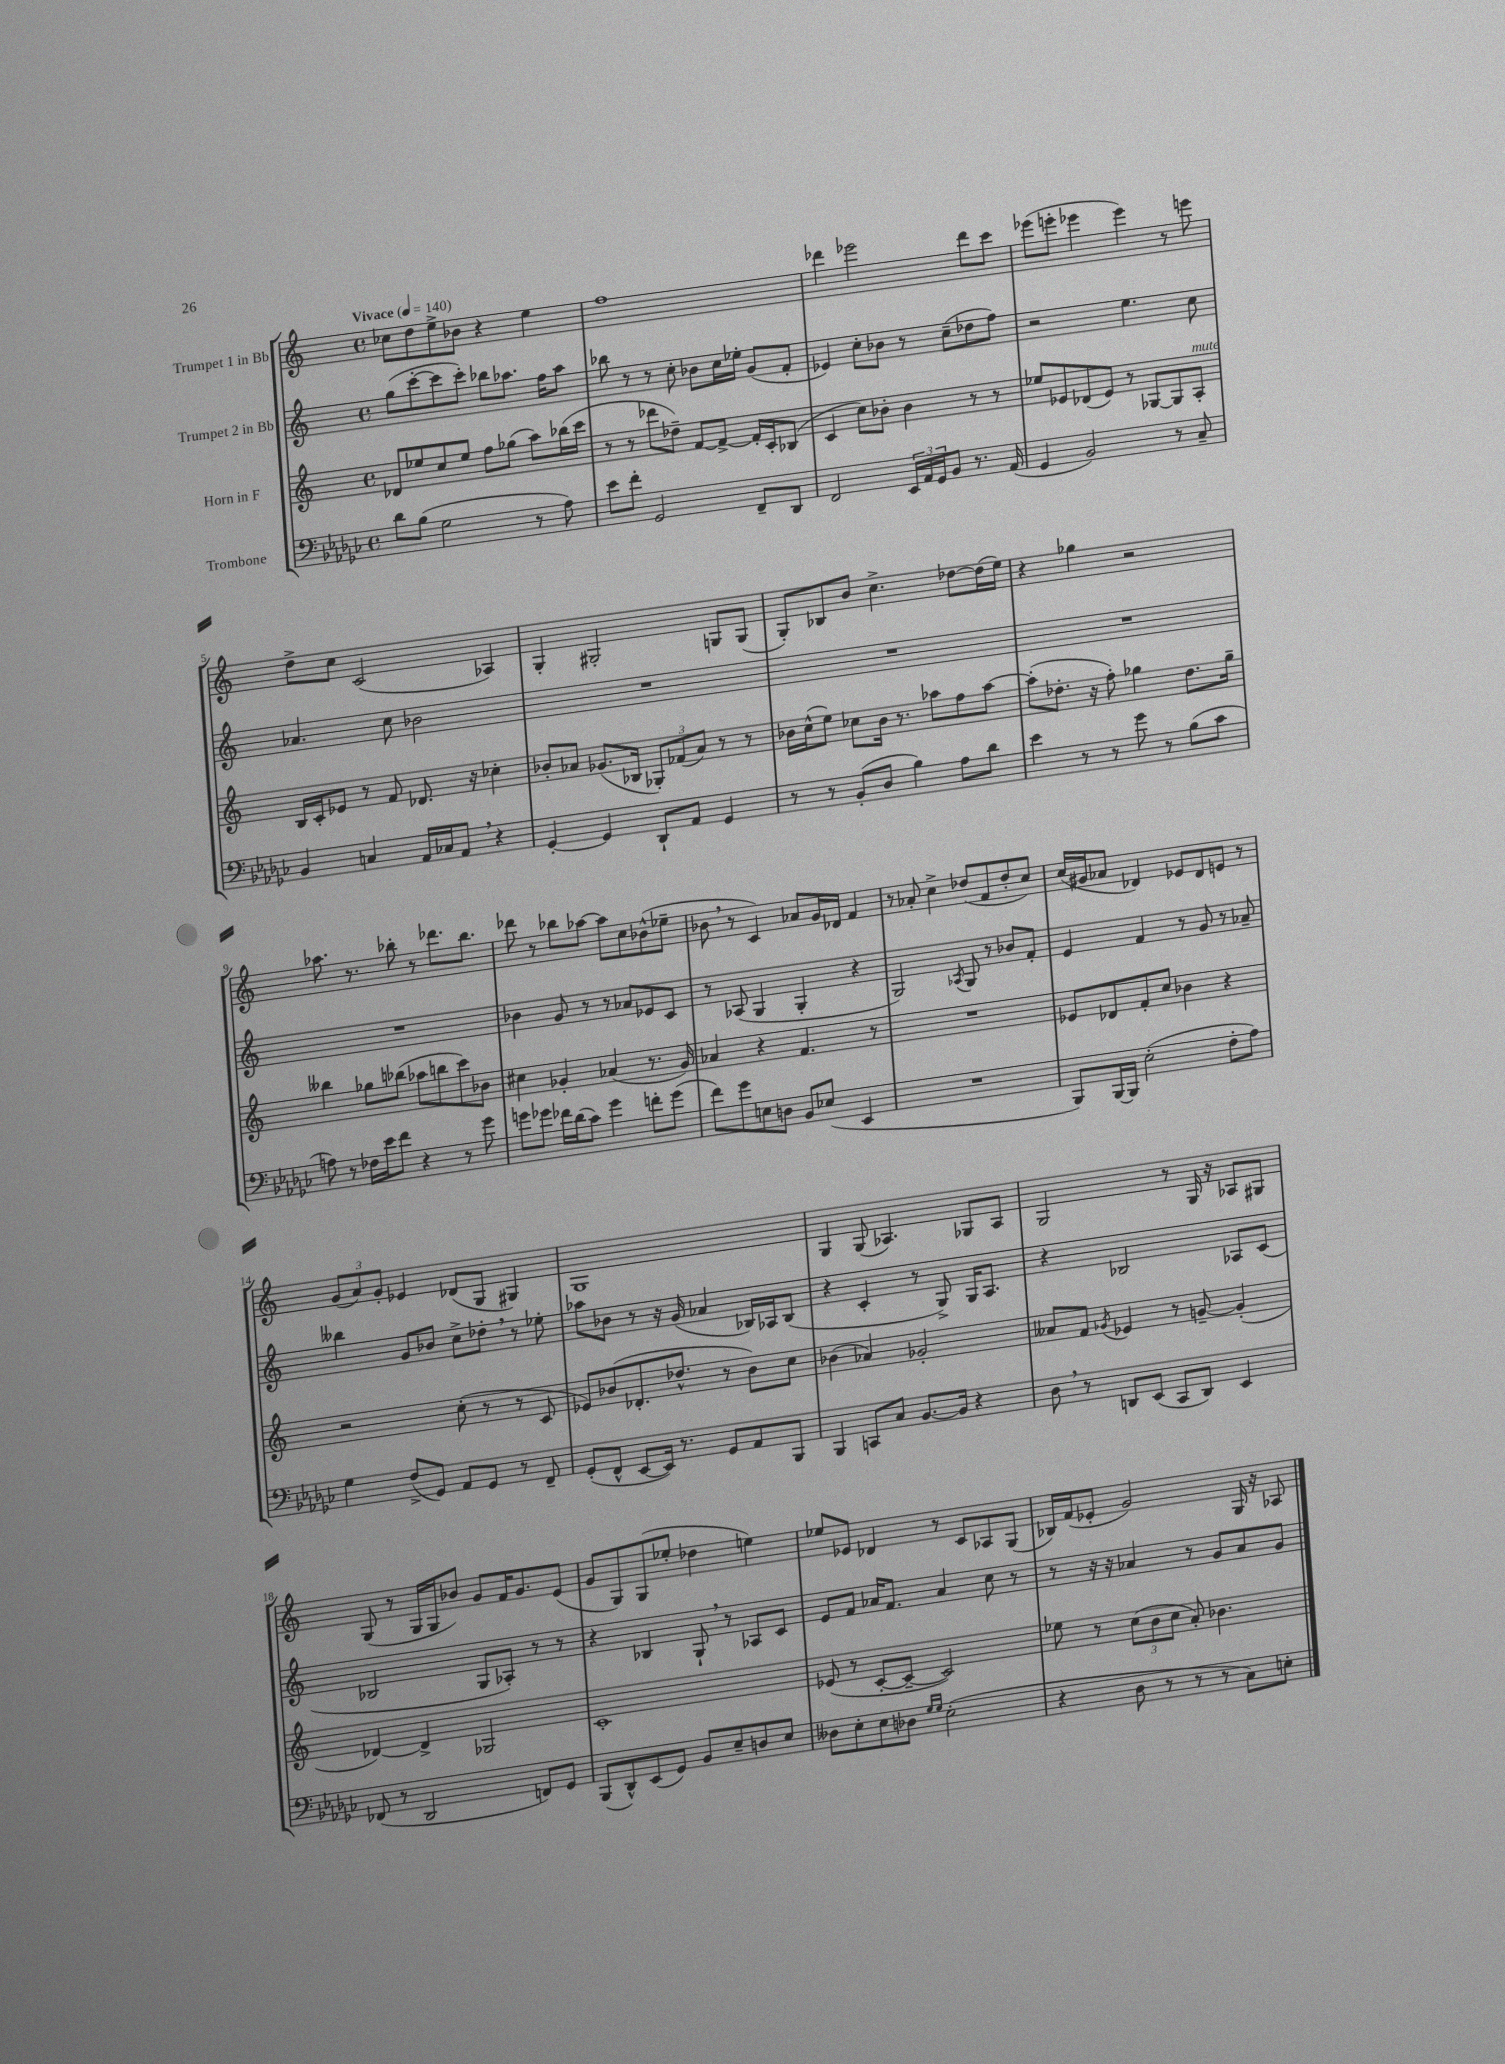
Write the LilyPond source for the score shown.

<<
\new StaffGroup <<
\new Staff = "s0" \with { instrumentName = "Trumpet 1 in Bb" } {
    \clef treble \key c \major \defaultTimeSignature \time 4/4 \tempo "Vivace" 4 = 140
    ces''8 d''8 e''8-> bes'8 r4 e''4 |
    f''1 |
    des'''4 ees'''2 des'''8 c'''8 |
    ees'''8( e'''8-. ees'''4 ees'''4) r8 e'''8 |
    d''8-> c''8 c'2( aes4) |
    g4-. gis2-. g8 g8( |
    g8-.) bes8 b'8 c''4.-> des''8~ des''16( e''16) |
    r4 ges''4 r2 |
    aes''8. r8. bes''8-. r8 des'''8. bes''8. |
    des'''8 r8 bes''8 aes''8~ aes''8 c''8 bes'8-^( ees''8-- |
    bes'8 \breathe r8 c'4) aes'8 g'16 des'16 f'4 |
    r8 aes'8-. c''4-> des''8( f'8 des''8-. c''8) |
    c''16( gis'16 aes'8 des'4) ees'8 des'8 e'8 r8 |
    \tuplet 3/2 { g'8( a'8) g'8-. } ees'4 des'8( g8 gis4) |
    g1 |
    g4 g8( aes4.) ges8 aes8 |
    g2 r8 g16 r16 aes8 gis8 |
    g8( r8 g16 g16 bes'8) g'8 f'16 g'8. e'8( |
    g'8 g8) g8( ees''8-. des''4 e''4) |
    ees''8 ees'8 des'4 r8 c'8 aes8 g8( |
    bes16) f'16( ees'8-. g'2) g16 r16 aes8 \bar "|." |
}
\new Staff = "s1" \with { instrumentName = "Trumpet 2 in Bb" } {
    \clef treble \key c \major \defaultTimeSignature \time 4/4
    g''8( c'''8~-. c'''8 c'''8-.) bes''8 aes''8. f''16 aes''8 |
    bes''8 r8 r8 c''8-. bes'8 c''16 ees''16-. g'8( f'8-. |
    ees'4) c''8-. bes'8 r8 c''8--( des''8 f''8) |
    r2 e''4. c''8 |
    aes'4. c''8 bes'2 |
    R1 |
    R1 |
    R1 |
    R1 |
    bes'4 g'8 r8 r8 aes'8 ees'8 c'8 |
    r8 aes8( g4 g4-. r4 |
    g2) \acciaccatura { aes8 } g8 r8 bes'8 f'8-. |
    e'4 f'4 r8 g'8 r8 aes'8-- |
    beses''4 g'8 bes'8 c''8-> des''8-. \breathe r8 ees''8-. |
    aes''8 bes'8 r8 r16 g'16( aes'4 bes16) aes16 bes8( |
    r4 c'4-. r8 g8->) g16 a8. |
    r4 bes2 aes8 c'8( |
    bes2 g8 aes8-.) r8 r8 |
    r4 bes4 g8-! \breathe r8 aes8 c'8 |
    e'8 f'8 aes'16 f'8. aes'4 c''8 r8 |
    r8 r16 r16 aes'4 r8 g'8 aes'8 g'8 \bar "|." |
}
\new Staff = "s2" \with { instrumentName = "Horn in F" } {
    \clef treble \key c \major \defaultTimeSignature \time 4/4
    des'8 ees''8 c''8 ees''8 f''8 ges''8( a''8) bes''16( c'''16 |
    r8 r8 des'''8 des''8--) f'8~ f'8~-> f'16-. c'16-. bes8( |
    c'4 c''8) bes'8-. bes'4 r8 r8 |
    ees''8 ees'8 des'8( ees'8) r8 ges8~ ges8 a8-.^\markup { \italic "mute" } |
    b16 c'16-. ees'8 r8 f'8 des'8. r16 ces''4-. |
    bes'8-. aes'8 ges'8.( bes16 \tuplet 3/2 { ges8-.) fes'8( aes'8) } r8 r8 |
    bes'16 c''16-^( e''8) ces''8 bes'16 r8. aes''8 f''8 aes''8~ |
    aes''8-.( des''8.-. r16 f''8-.) ges''4 des''8. ges''16-- |
    beses''4 ges''8 bes''8( aes''8 b''8 c'''8) bes'8 |
    cis''4 ges'4-. aes'4( r8. ges'16) |
    aes'4 r4 f'4. r8 |
    R1 |
    ees'8 des'8 f'8-. c''8 bes'4 r4 |
    r2 c''8-.( r8 r8 c'8 |
    ees'8) bes'8( des'8.-. des''8.-^ r8 bes'8) c''8 |
    bes'4( aes'4) ges'2-. |
    aeses'8 f'8 \acciaccatura { ges'8 } ees'4 r8 g'8~-- g'4-.( |
    des'4~) des'4-> ges2 |
    c'1-. |
    ees'8( r8 c'8~-. c'8~-- c'2) |
    ees''8 r8 \tuplet 3/2 { c''8( b'8 c''8 } a'8-.) bes'4. \bar "|." |
}
\new Staff = "s3" \with { instrumentName = "Trombone" } {
    \clef bass \key ges \major \defaultTimeSignature \time 4/4
    des'8 bes8( ges2 r8 aes8) |
    ees'8 f'8-. ges,2 f,8-- des,8 |
    f,2 \tuplet 3/2 { ees,16 aes,16 ges,16 } bes,8 r8. aes,16( |
    ges,4 bes,2) r8 ces8-- |
    bes,4 c4 aes,16 ces16 aes,8 \breathe r4 |
    ges,4~-. ges,4 des,8-! aes,8 ges,4 |
    r8 r8 bes,8-.( des8 bes4) aes8 des'8 |
    ees'4 r8 r8 ges'8 r8 bes8( ces'8 |
    a8) r8 fes16 ees'16 f'8 r4 r8 ges'8 |
    g'8 ges'8 fes'16 des'16( ces'8) ges'4 f'8-. ges'8( |
    f'8) ges'8 e8 d8 bes,8 ees8( ees,4 |
    R1 |
    bes,,8) bes,,16~ bes,,16 ees2-.( f8-. aes8) |
    ges4 f8->( ges,8) aes,8 ges,8 r8 f,8-- |
    ges,8-.( f,8-^ ees,8~ ees,16) r8. ges,8 aes,8 bes,,8 |
    bes,,4 c,8 ces8 bes,8.~ bes,16 r4 |
    des8 \breathe r8 d,8 ees,8( ces,8 d,8) ees,4 |
    fes,8( r8 des,2 f,8) ges,8 |
    bes,,8( des,8-^) ees,8( ges,8) bes,8 ees8-- d8 ees8 |
    deses8 ees8-. ees8 des8 \grace { ges16 ges16 } ees2-.( |
    r4 des8 r8 r8 r8 ces8) e8-. \bar "|." |
}
>>
>>
